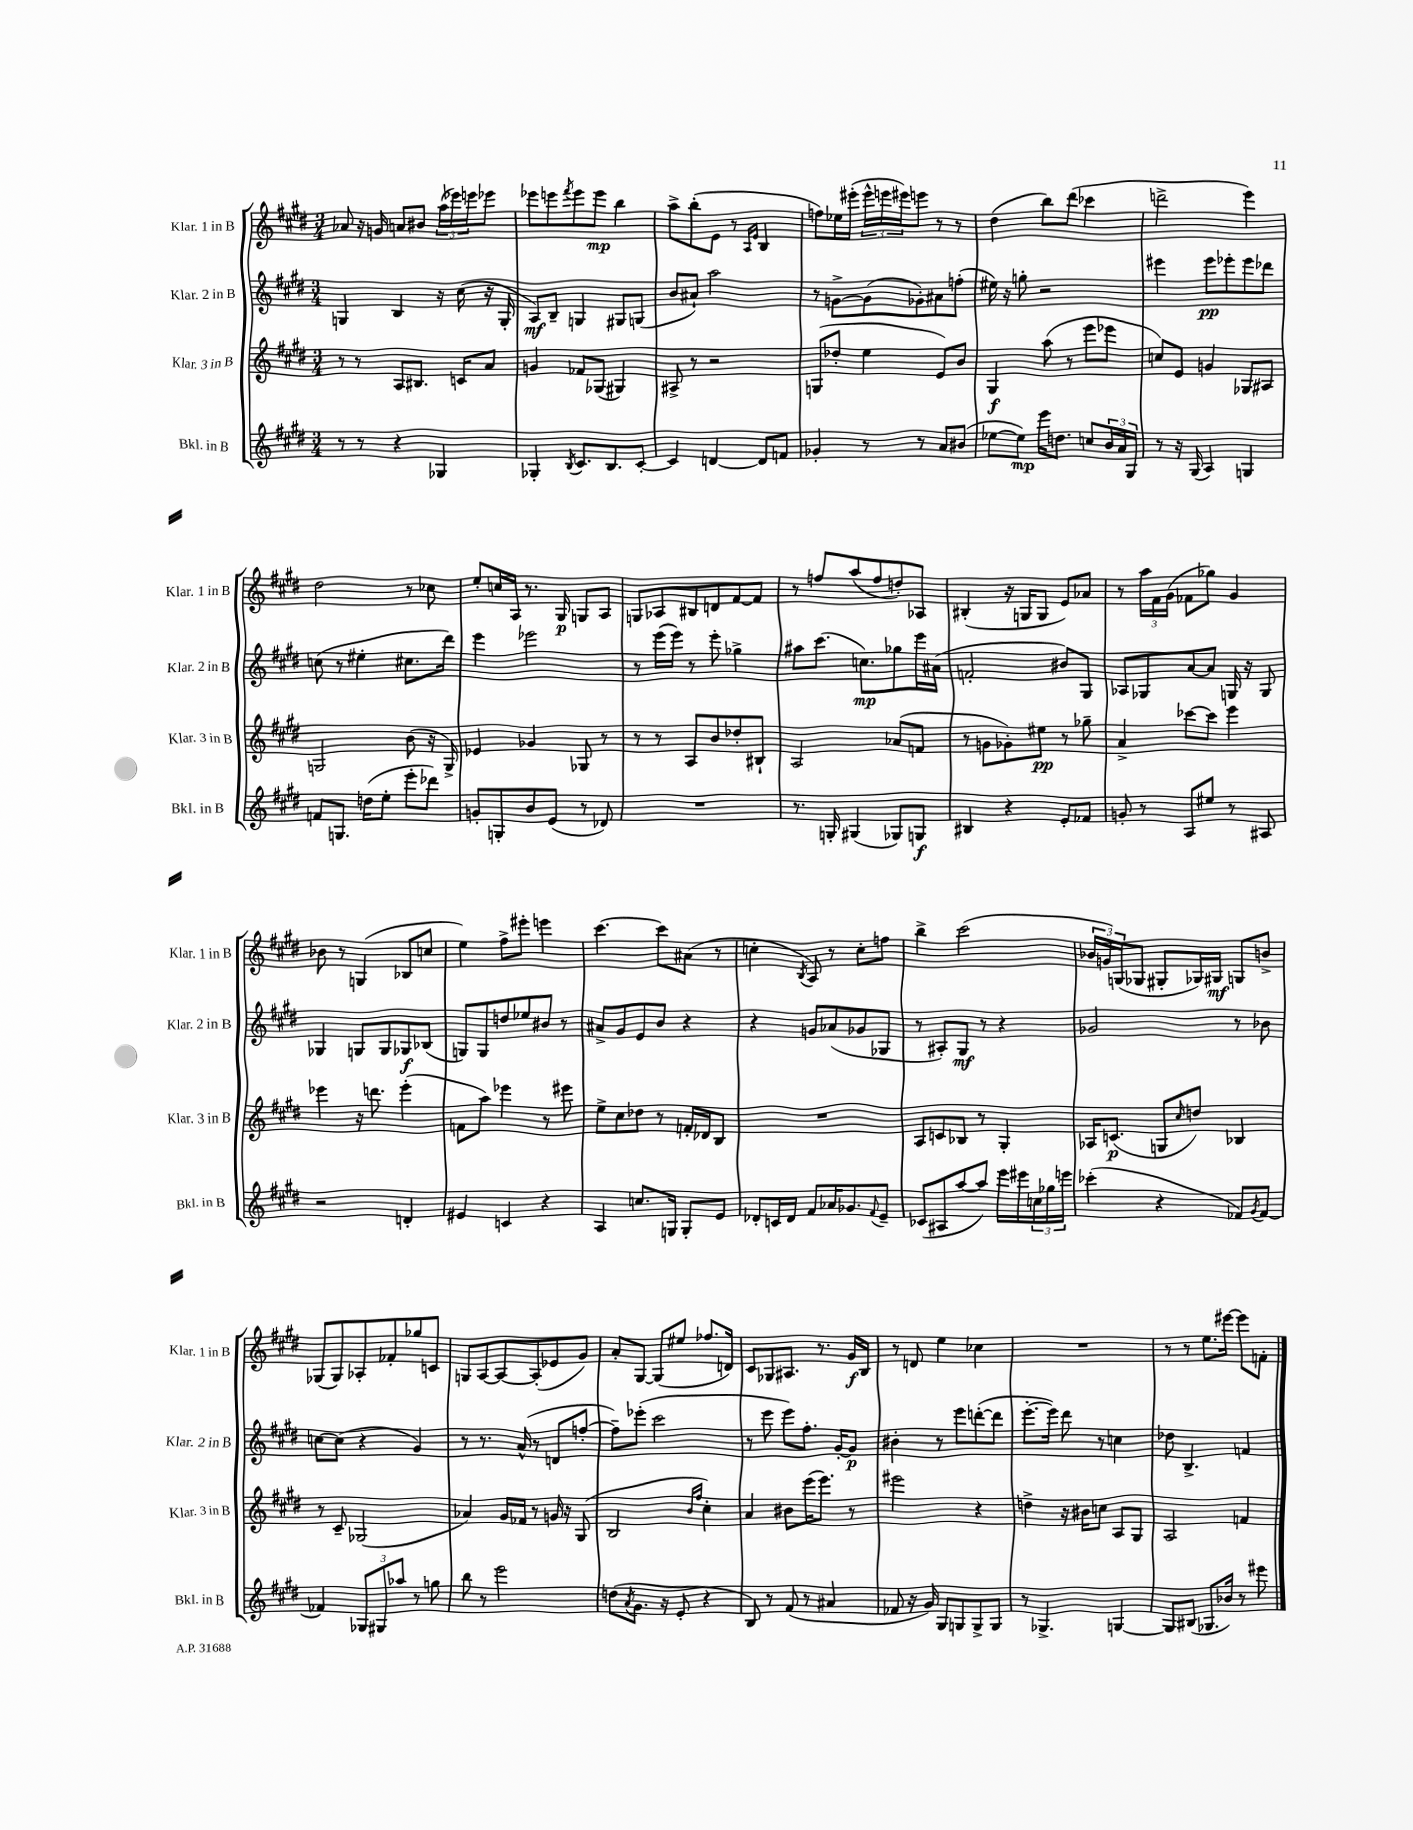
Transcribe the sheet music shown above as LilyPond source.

<<
\new StaffGroup <<
\new Staff = "s0" \with { instrumentName = "Klar. 1 in B" shortInstrumentName = "Klar. 1 in B" } {
    \clef treble \key e \major \numericTimeSignature \time 3/4
    aes'8 r16 g'16 a'8 bis'8 \tuplet 3/2 { a''16( ees'''16) e'''16 } ees'''8 |
    ees'''8 e'''8 \acciaccatura { fis'''8 } e'''8 e'''8\mp b''4 |
    a''8-> b''8-.( e'8 r8 \grace { a16 e'16 } b4 |
    f''8) ees''16 eis'''16-.( \tuplet 3/2 { eis'''16-^ e'''16 eis'''16) } e'''8 r8 r8 |
    dis''4( b''8) dis'''8( ces'''4 |
    d'''2-> e'''4) |
    dis''2 r8 ces''8 |
    e''8-. c''16 a16 r8. gis16\p g8 a8 |
    g8 aes8 bis8 d'8 fis'8~ fis'8 |
    r8 f''8 a''8( f''8 d''8-.) aes8 |
    bis4-.( r16 g16 g8 e'8) aes'8 |
    r8 \tuplet 3/2 { a''16 fis'16 gis'16( } fes'8 ges''8) gis'4 |
    bes'8 r8 g4( bes8 c''8 |
    e''4) fis''8-> eis'''8-. e'''4 |
    cis'''4.~ cis'''8 ais'8( r8 |
    c''4-. \acciaccatura { b8 } a8) r8 c''8-. f''8 |
    b''4-> cis'''2( |
    \tuplet 3/2 { bes'16 g'16) g16( } ges8 gis8-. ges16) gis16\mf g8 b'8-> |
    ges8( ges8) aes8-. fes'8-. ges''8 c'8 |
    g8 a8~ a8~ a8-.( ees'8 gis'8) |
    a'8-. gis8~ gis8( eis''8 fes''8. d'16) |
    cis'8 ges8 ais8. r8. gis'16\f b16 |
    r8 d'8 e''4 ces''4 |
    R2. |
    r8 r8 e''8. eis'''16~ eis'''8 f'8-. \bar "|." |
}
\new Staff = "s1" \with { instrumentName = "Klar. 2 in B" shortInstrumentName = "Klar. 2 in B" } {
    \clef treble \key e \major \numericTimeSignature \time 3/4
    g4 b4 r16 cis''16( r16 g16-. |
    a8\mf) b8-- g4 gis8 g8( |
    b'8 ais'8-!) a''2 |
    r8 g'8~-> g'8( ges'8-.) ais'8 f''8-.( |
    eis''16) r16 g''8-. r2 |
    eis'''4 eis'''8\pp ees'''8-. ees'''8 des'''8 |
    c''8( r8 eis''4-. cis''8. dis'''16) |
    e'''4 ees'''2 |
    r8 e'''16( e'''16) r8 e'''8-. ges''4-> |
    ais''8 cis'''8.( c''8.\mp) ges''8 e'''16 ais'16( |
    f'2-. bis'8) gis8 |
    aes8 ges8 a'8~ a'8 g16 r16 g8 |
    ges4 g8 g8 ges8\f bes8( |
    g8) g8 d''8 ees''8 bis'8 r8 |
    ais'8-> gis'8 e'8 b'8 r4 |
    r4 g'8 aes'8( ges'8 ges8 |
    r8 ais8-.) gis8\mf r8 r4 |
    ges'2 r8 bes'8 |
    c''8~ c''8( r4 gis'4) |
    r8 r8. a'16-^( r8 d'8 f''8~-. |
    f''8--) ees'''8-.( cis'''2 |
    r8 e'''8 e'''8) fis''8.-. gis'16~-. gis'8\p |
    bis'4-. r8 e'''8 d'''8~-.( d'''8 |
    e'''8.~-. e'''16) dis'''8 r8 c''4 |
    des''8 b4.-> f'4 \bar "|." |
}
\new Staff = "s2" \with { instrumentName = "Klar. 3 in B" shortInstrumentName = "Klar. 3 in B" } {
    \clef treble \key e \major \numericTimeSignature \time 3/4
    r8 r8 a8 bis8. c'16 a'8 |
    g'4 fes'8 ges8( gis4) |
    ais8-> r8 r2 |
    g8( des''8-. e''4 e'8) b'8 |
    gis4\f a''8( r8 e'''8 ees'''8 |
    c''8) e'8 g'4 ges8 ais8 |
    g2 b'8( r16 g16->) |
    ees'4 ges'4 ges8 r8 |
    r8 r8 a8 b'8 des''8-. bis8-! |
    a2 aes'8( f'8 |
    r8 g'8 ges'8-.) eis''8\pp r8 ges''8-- |
    a'4-> ces'''8~ ces'''8 e'''4 |
    ees'''4 r16 d'''8. ees'''4-.( |
    f'8 a''8) ees'''4 r8 eis'''8 |
    e''8-> cis''8 des''8 r8 f'16-. des'16 b8 |
    R2. |
    a8 c'8 bes8 r8 gis4-. |
    aes16 c'8.\p( g8 \grace { cis''16 } d''8) bes4 |
    r8 cis'8-- ges2( |
    aes'4) gis'16 fes'16 r8 g'16 r16 gis8( |
    b2 \grace { b'16 fis''16 } cis''4-.) |
    a'4 bis'8 e'''16( e'''8.) r8 |
    eis'''2 r4 |
    d''4-> r16 bis'16 c''8 a8 gis8 |
    a2 f'4 \bar "|." |
}
\new Staff = "s3" \with { instrumentName = "Bkl. in B" shortInstrumentName = "Bkl. in B" } {
    \clef treble \key e \major \numericTimeSignature \time 3/4
    r8 r8 r4 ges4 |
    ges4-. \acciaccatura { b8 } cis'8. b8. cis'8~-. |
    cis'4 d'4~ d'8 f'8 |
    ges'4-. r8 r8 a'8 bis'8( |
    ees''8~ ees''8\mp) e'''16 d''8. c''8 \tuplet 3/2 { b'16 a'16 gis16 } |
    r8 r16 gis16( a4) g4 |
    f'8 g8. d''16( e''8-. e'''8-. des'''8) |
    g'8-. g8-. b'8 e'8( r8 des'8) |
    R2. |
    r8. g16-. gis4( ges8) g8\f |
    bis4 r4 e'8-. fes'8 |
    g'8-. r8 a8 eis''8 r8 ais8 |
    r2 d'4-. |
    eis'4 c'4 r4 |
    a4 c''8. g16 g8-. e'8 |
    des'8-. c'16 des'16 fis'8 aes'16 ges'8. \appoggiatura { fis'8 } e'8-- |
    ces'8( ais8 a''8~ a''8) e'''16 eis'''16 \tuplet 3/2 { c''16 ges''16 e'''16 } |
    ces'''4-.( r4 fes'8) \acciaccatura { gis'8 } fes'8~ |
    fes'4 \tuplet 3/2 { ges8 gis8 aes''8 } r8 g''8 |
    b''8 r8 e'''2 |
    d''8( \acciaccatura { a'8 } gis'8. r16 e'8-. r4 |
    b8) r8 fis'8( r8 ais'4 |
    fes'8 r16 gis'16) gis8 g8 g8-> g8 |
    r8 ges4.-> g4~ |
    g8 bis8( ges8. bes'16) r8 eis'''8 \bar "|." |
}
>>
>>
\layout { \context { \Score \remove "Bar_number_engraver" } }
